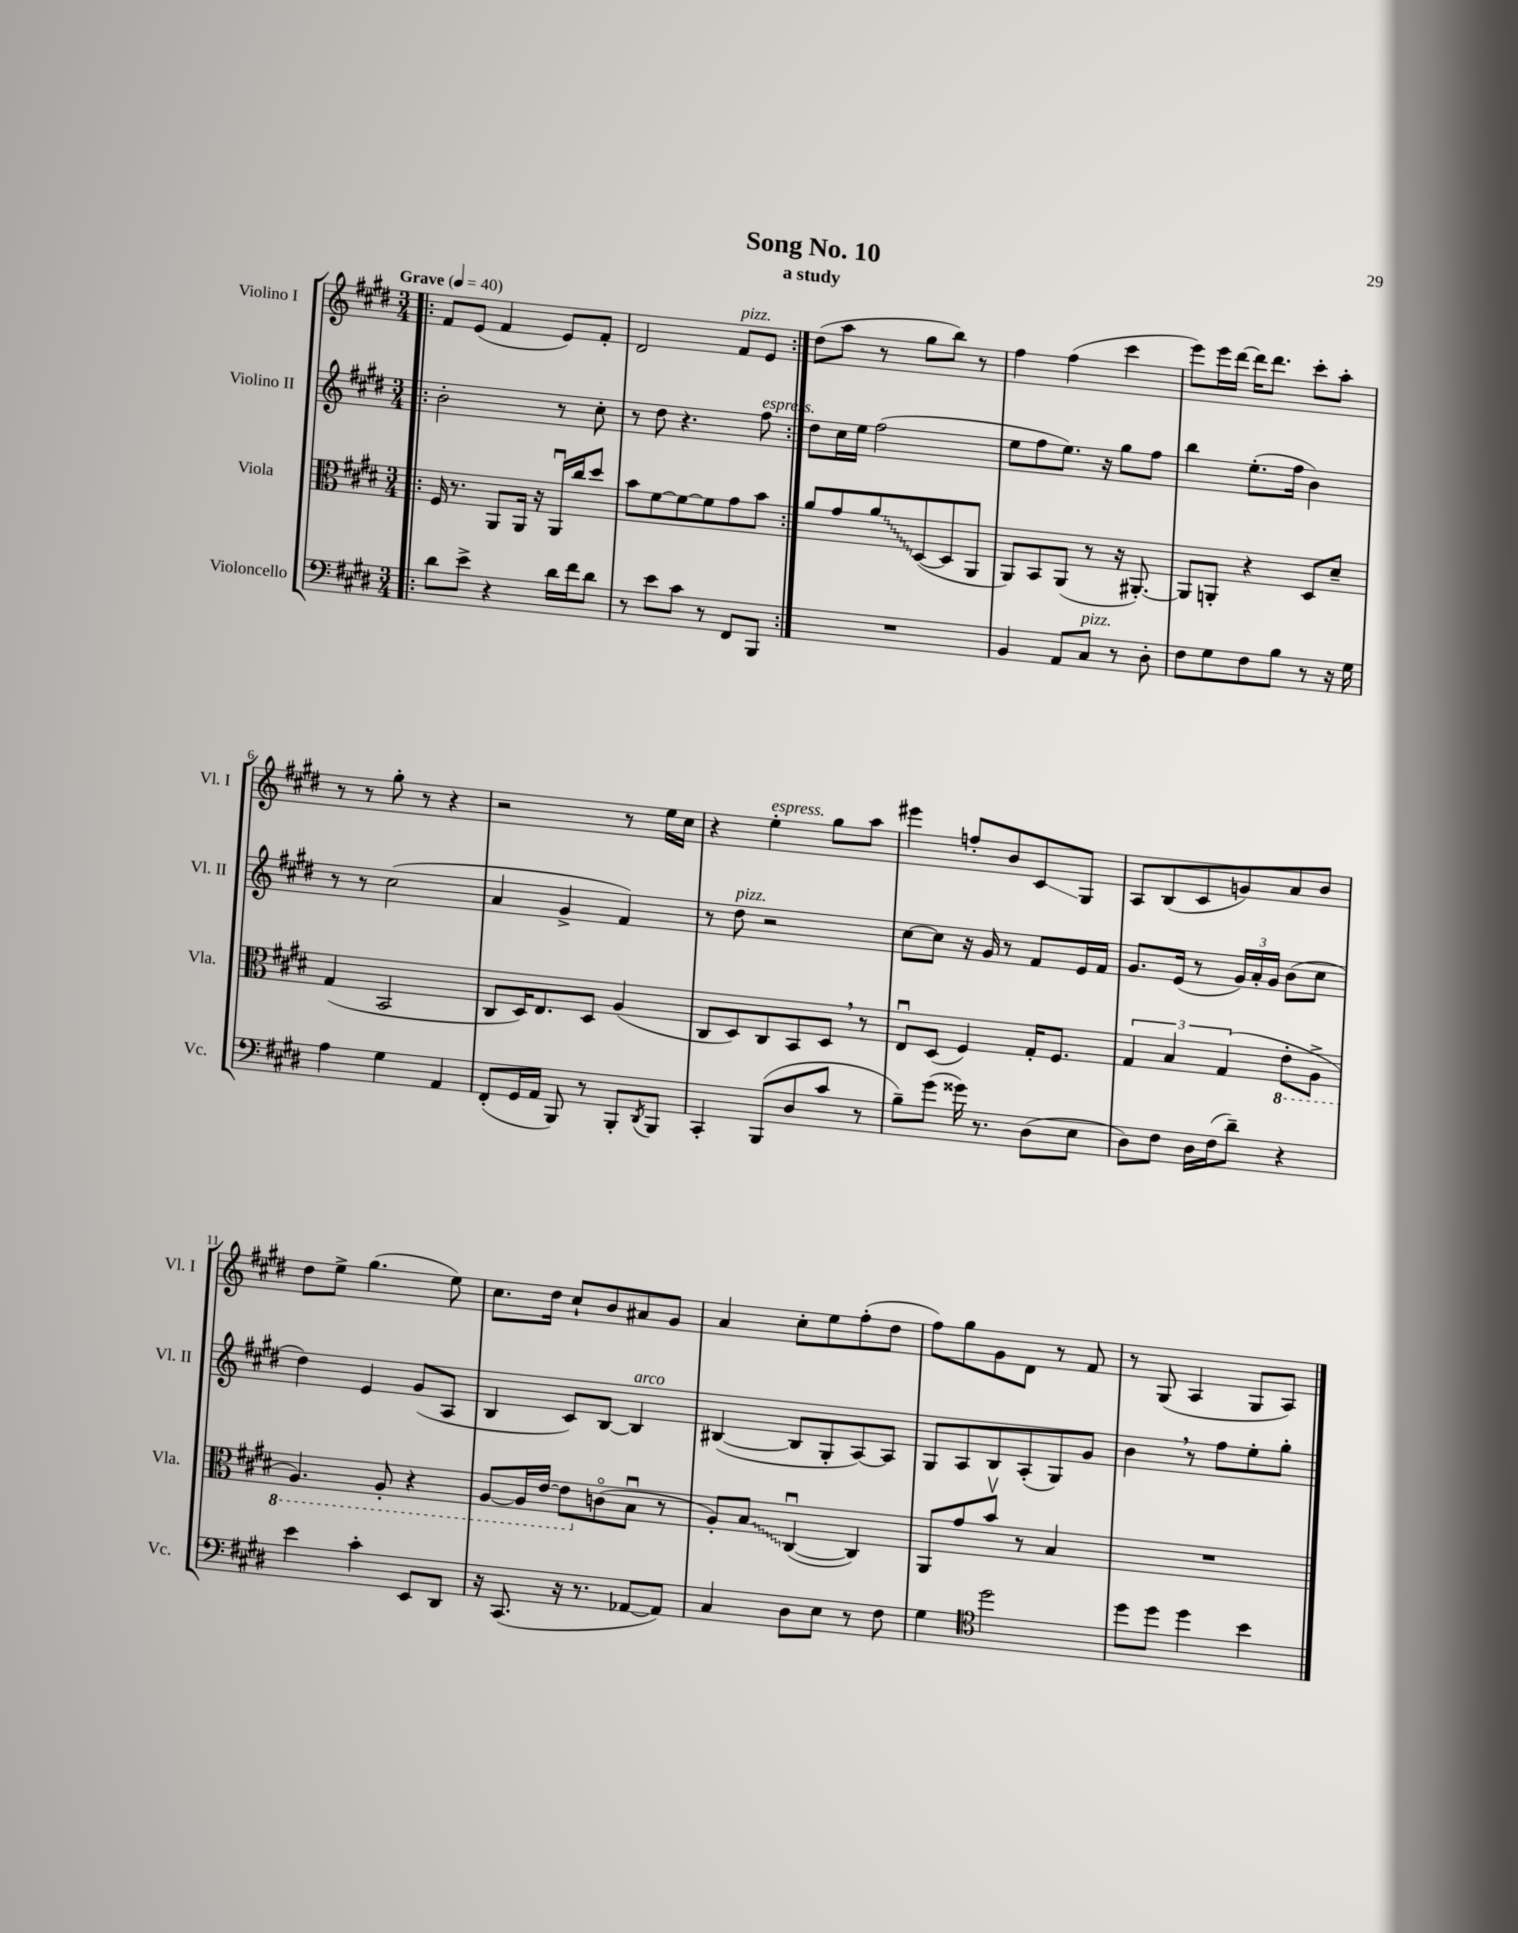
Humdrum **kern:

**kern	**kern	**kern	**kern
*staff4	*staff3	*staff2	*staff1
*clefF4	*clefC3	*clefG2	*clefG2
*k[f#c#g#d#]	*k[f#c#g#d#]	*k[f#c#g#d#]	*k[f#c#g#d#]
*M3/4	*M3/4	*M3/4	*M3/4
*MM40	*MM40	*MM40	*MM40
=!|:	=!|:	=!|:	=!|:
8d#	16F#	2b'	8f#
.	8.r	.	.
8e^	.	.	(8e
4r	8AA	.	4f#
.	16AA	.	.
.	16r	.	.
16d#	16AAu	8r	8e)
16f#	16cc#	.	.
8d#	8dd#	8cc#'	8f#'
=	=	=	=
8r	8b	8r	2d#
8e	[8f#	8dd#	.
8c#	8f#_	4.r	.
8r	8f#]	.	.
8FF#	8g#	.	8f#
8BBB	8b	8ff#	8e
=:|!	=:|!	=:|!	=:|!
2.r	8a	8dd#	(8dd#
.	8g#	16cc#	8aa
.	.	16ee	.
.	8a	(2ff#	8r
.	([8D#	.	8gg#
.	8D#]	.	8bb)
.	8AA	.	8r
=	=	=	=
4BB	8AA)	8ee	4ff#
.	8BB	8ff#	.
8AA	(8AA	8.ee)	(4ff#
8C#	8r	.	.
.	.	16r	.
8r	16r	8gg#	4ccc#
.	[8.AA#')	.	.
8D#'	.	8ff#	.
=	=	=	=
8F#	8AA#]	4bb	8eee)
8G#	8AA'	.	16eee
.	.	.	[16ddd#
8F#	4r	(8.ee'	16ddd#]
.	.	.	8.ddd#
8B	.	.	.
.	.	16ff#	.
8r	8D#	4b)	8ccc#'
16r	8d#~	.	8aa'
16G#	.	.	.
=	=	=	=
4A	(4G#	8r	8r
.	.	8r	8r
4G#	2BB	(2cc#	8gg#'
.	.	.	8r
4AA	.	.	4r
=	=	=	=
(8FF#'	8C#	4a	2r
16GG#	16D#)	.	.
16AA	8.E	.	.
8BBB)	.	4g#^	.
8r	8D#	.	.
8BBB'	(4A	4f#)	8r
8qDD#	.	.	.
8BBB	.	.	16ee
.	.	.	16cc#
=	=	=	=
4CC#'	8C#	8r	4r
.	8D#)	8dd#	.
(8BBB	8C#	2r	4ee'
8D#	8BB	.	.
8c#	8D#	.	8gg#
8r	8r	.	8aa
=	=	=	=
8B~)	8Eu	[8cc#	4eee#
(8g#	(8D#	8cc#]	.
16g##)	4F#)	16r	8ff'
8.r	.	16g#	.
.	.	8r	8b
(8D#	16G#'	8f#	8c#
.	8.F#	.	.
8E	.	16e	8G#
.	.	16f#	.
=	=	=	=
8D#)	6G#	8.g#	8A
8F#	.	.	(8B
.	6B	.	.
.	.	(16e	.
16D#	.	8r	8c#
(16F#	.	.	.
.	(6G#	.	.
8d#~)	.	24g#)	8g)
.	.	24a'	.
.	.	24g#	.
4r	8E'	(8b	8a
.	8AA^	8cc#	8b
=	=	=	=
4e	4.AA)	4dd#)	8dd#
.	.	.	8ee^
4c#'	.	4e	(4.gg#
.	8AA'	.	.
8EE	4r	(8g#	.
8DD#	.	8A	8ee)
=	=	=	=
16r	[8AA	4B	8.cc#
(8.CC#	.	.	.
.	16AA]	.	.
.	[16E	.	16dd#
16r	8E]	8c#)	8cc#`
8.r	.	.	.
.	(8co	[8B	8b
[8AA-	8Bu	4B]	8a#
8AA-])	8r	.	8g#
=	=	=	=
4C#	8A')	([4B#	4a
.	8B	.	.
8D#	([4C#u	8B#]	8cc#'
8E	.	8G#'	8ee
8r	4C#])	[8A)	(8ff#'
8F#	.	8A]	8dd#
=	=	=	=
4G#	8AA	8G#	8ff#)
.	8g#	8A	8gg#
*clefC4	*	*	*
2dd#	8bv	8B	8g#
.	8r	(8A'	8d#
.	4B	8G#)	8r
.	.	8g#	8f#
=	=	=	=
8dd#	2.r	4b	8r
8dd#	.	.	(8G#
4dd#	.	8r	4A
.	.	8ff#	.
4b	.	8ee'	8G#
.	.	8gg#'	8A)
==	==	==	==
*-	*-	*-	*-
